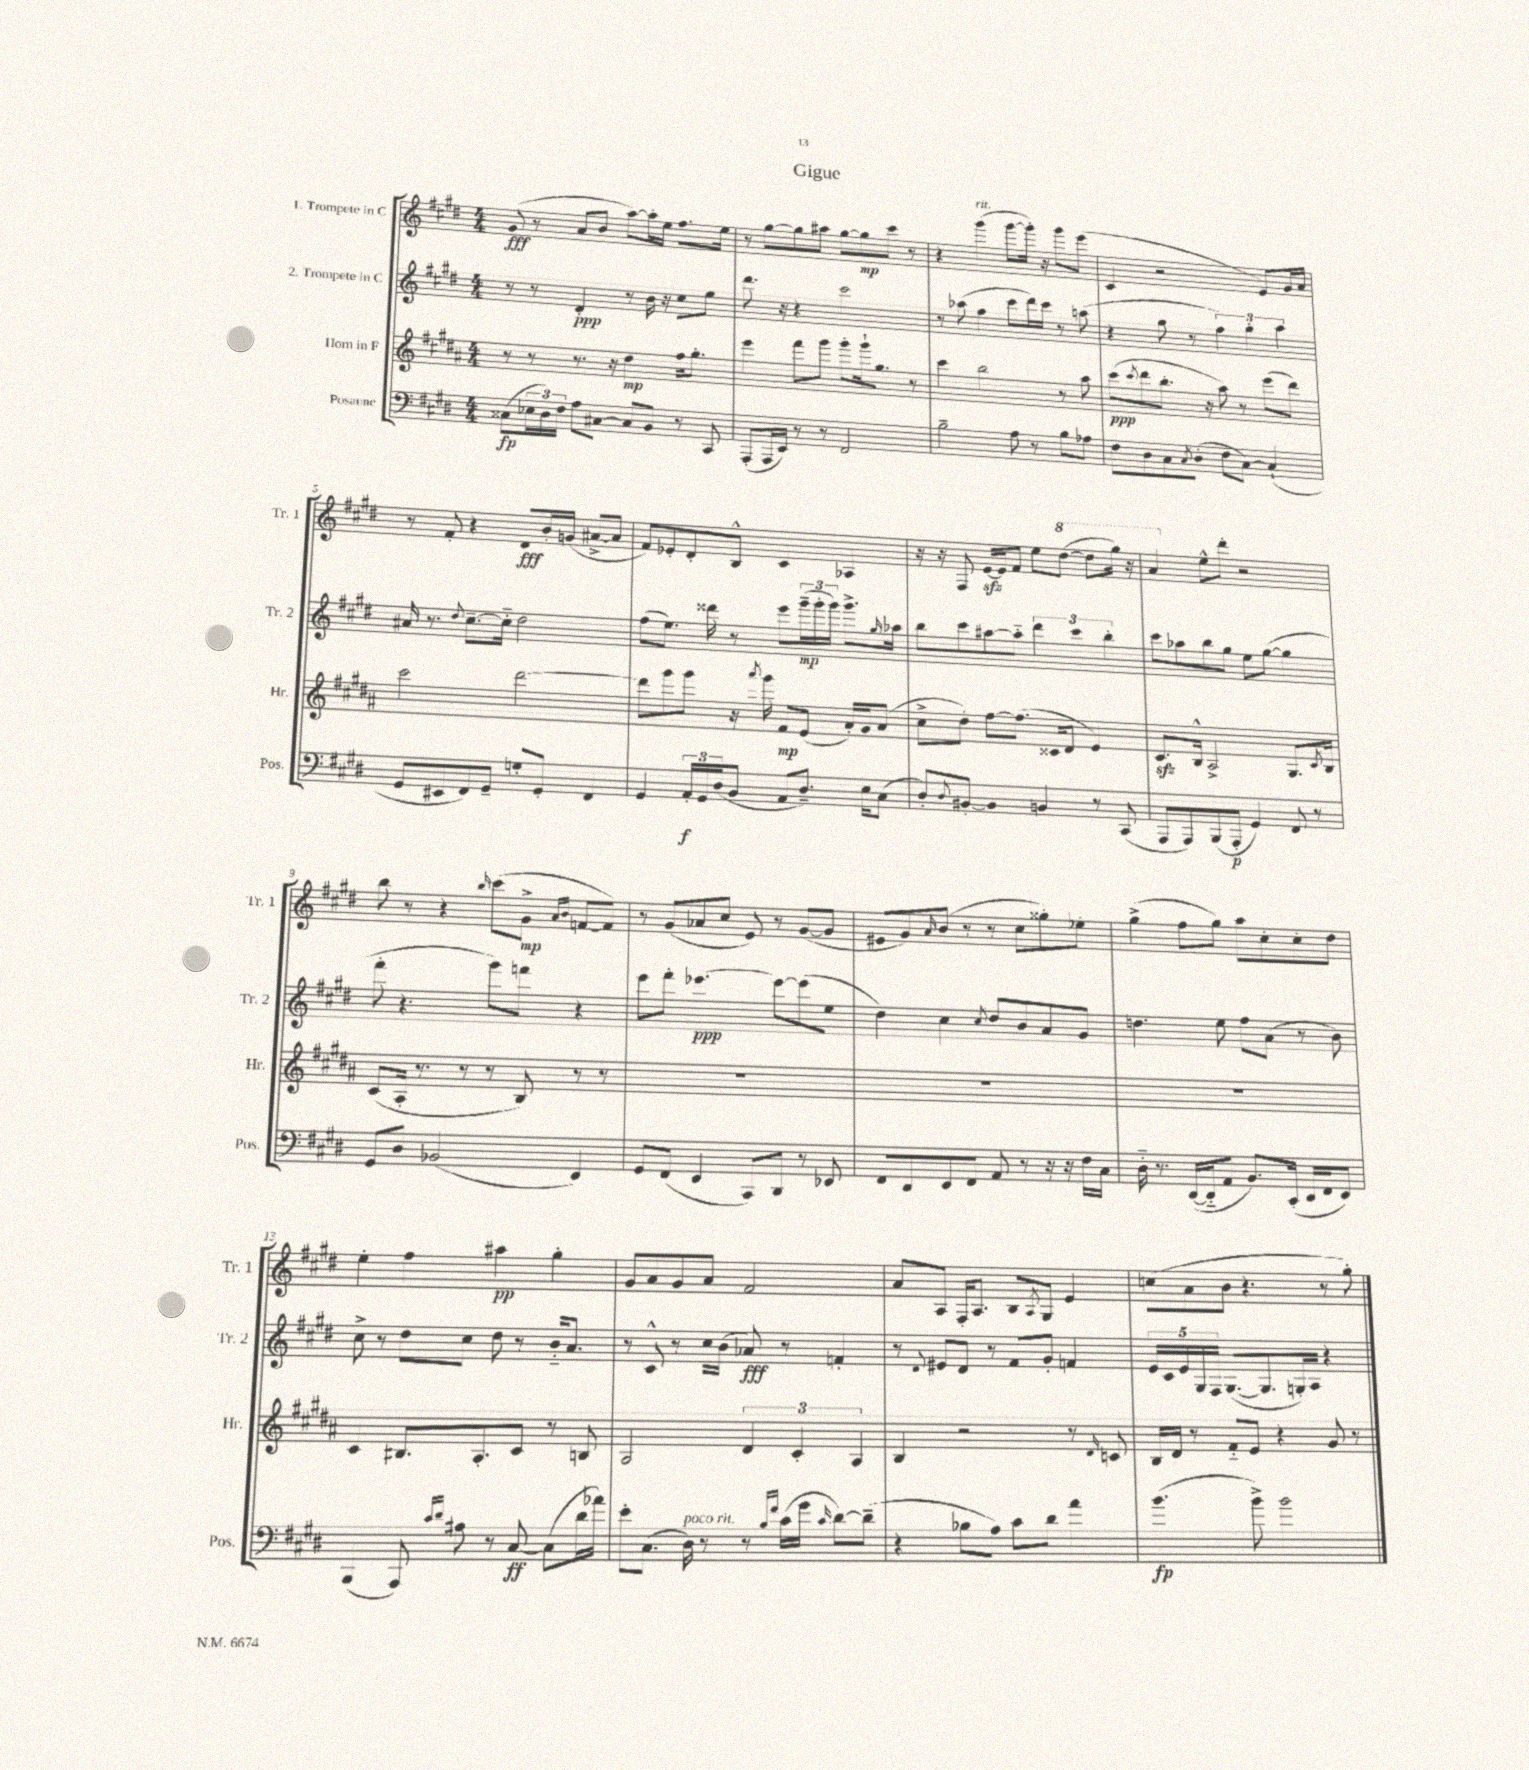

**kern	**dynam	**kern	**dynam	**kern	**dynam	**kern	**dynam
*part4	*part4	*part3	*part3	*part2	*part2	*part1	*part1
*staff4	*staff4	*staff3	*staff3	*staff2	*staff2	*staff1	*staff1
*I"Posaune	*	*I"Horn in F	*	*I"2. Trompete in C	*	*I"1. Trompete in C	*
*I'Pos.	*	*I'Hr.	*	*I'Tr. 2	*	*I'Tr. 1	*
*clefF4	*	*clefG2	*	*clefG2	*	*clefG2	*
*k[f#c#g#d#]	*	*k[f#c#g#d#a#]	*	*k[f#c#g#d#]	*	*k[f#c#g#d#]	*
*M4/4	*	*M4/4	*	*M4/4	*	*M4/4	*
=1	=1	=1	=1	=1	=1	=1	=1
(8C##X\L	fp	8r	.	8r	.	(8g#/	fff
24E-X\L	.	8r	.	8r	.	8r	.
24D#\)	.	.	.	.	.	.	.
24F#\JJ	.	.	.	.	.	.	.
8A\L	.	8.r	.	4d#'/	ppp	8a/L	.
[8C#X\J	.	.	.	.	.	8b/J	.
.	.	16r	.	.	.	.	.
8C#/L]	.	4dd#\	mp	8r	.	[8aa\L)	.
8BB/J	.	.	.	16b\	.	16aa'\L]	.
.	.	.	.	16r	.	16ee\JJ	.
8r	.	16ff#\KL	.	8cc#\L	.	8.ff#\L	.
.	.	8.gg#'\J	.	.	.	.	.
8CC#/	.	.	.	8ee\J	.	.	.
.	.	.	.	.	.	16ee\Jk	.
=2	=2	=2	=2	=2	=2	=2	=2
(8AAA'/L	.	4eee\	.	8.ddd#\	.	8r	.
16AAA/L	.	.	.	.	.	[8gg#\L	.
16EE/JJ)	.	.	.	16r	.	.	.
8r	.	8fff#\L	.	4r	.	8gg#\]	.
8r	.	8ggg#\J	.	.	.	8aa#X\J	.
2FF#/	.	8ggg#'\L	.	2ccc#\	.	[8gg#\L	.
.	.	16ggg#`\k	.	.	.	8gg#\]	mp
.	.	8.gg#\J	.	.	.	.	.
.	.	.	.	.	.	8ccc#\J	.
.	.	8r	.	.	.	8r	.
=3	=3	=3	=3	=3	=3	=3	=3
2B~\	.	4ccc#\	.	8r	.	4r	.
.	.	.	.	(8aa-X\	.	.	.
!	!	!	!	!	!	!LO:TX:a:i:t=rit.	!
.	.	2bb\	.	4ff#\	.	(4ggg#\	.
8A\	.	.	.	8ccc#\L	.	[8ggg#\L	.
8r	.	.	.	16ddd#\L)	.	16ggg#'\Jk])	.
.	.	.	.	16ccc#\JJ	.	16r	.
8B\L	.	8r	.	8r	.	8ggg#\L	.
8A-X\J	.	8aa#\	.	(8aan\	.	(8eee\J	.
=4	=4	=4	=4	=4	=4	=4	=4
8F#\L	.	(8ccc#\L	ppp	4r	.	4c#/	.
.	.	8qccc#/	.	.	.	.	.
8D#\	.	8ddd#\	.	.	.	.	.
8C#\	.	8.bb'\J	.	8gg#\	.	2r	.
8qC#/	.	.	.	.	.	.	.
(8D#'\J	.	.	.	8r	.	.	.
.	.	16r	.	.	.	.	.
8F#\L	.	8aa#\)	.	6ff#\)	.	.	.
[8C#\J)	.	8r	.	.	.	.	.
.	.	.	.	6gg#'\	.	.	.
(4C#`/]	.	(8eee\L	.	.	.	8e/L)	.
.	.	.	.	6aa\	.	.	.
.	.	8ddd#\J)	.	.	.	16g#/L	.
.	.	.	.	.	.	16a/JJ	.
!!LO:LB:g=z
=5	=5	=5	=5	=5	=5	=5	=5
8GG#/L	.	2ccc#\	.	16a#X/	.	8r	.
.	.	.	.	8.r	.	.	.
8EE#X/	.	.	.	.	.	8f#'/	.
.	.	.	.	8qqdd#/	.	.	.
8FF#/)	.	.	.	[8.cc#~\L	.	4r	.
8GG#~/J	.	.	.	.	.	.	.
.	.	.	.	16cc#\Jk]	.	.	.
8Gn'/L	.	[2ddd#\	.	2dd#\	.	8d#/L	fff
8GG#'/J	.	.	.	.	.	16b'/L	.
.	.	.	.	.	.	(16gn/JJ	.
4FF#/	.	.	.	.	.	[8a#X^/L	.
.	.	.	.	.	.	8a#/J]	.
=6	=6	=6	=6	=6	=6	=6	=6
4GG#/	.	8ddd#\L]	.	(8ff#\L	.	8f#/L)	.
.	.	8ggg#\	.	8.ee\J)	.	8e-X'/	.
24AA'/LL	f	8ggg#\J	.	.	.	8d#'/	.
24GG#/	.	.	.	.	.	.	.
.	.	.	.	16ddd##X\	.	.	.
(24D#/J	.	.	.	.	.	.	.
8BB/J	.	16r	.	8r	.	8B^^/J	.
.	.	8qaaa#/	.	.	.	.	.
.	.	16ggg#\	.	.	.	.	.
8AA/L	.	8f#/L	mp	8eee\L	.	4c#/	.
8.D#~/J)	.	(8e/J	.	(24ggg#~\L	mp	.	.
.	.	.	.	24ggg#'\	.	.	.
.	.	.	.	24ggg#\JJ)	.	.	.
.	.	16a#'/LL)	.	8.ggg#^\L	.	4A-X/	.
16E\KL	.	16g#/J	.	.	.	.	.
(8C#\J	.	(8a#/J	.	.	.	.	.
.	.	.	.	16qqgg#/	.	.	.
.	.	.	.	16aa-X\Jk	.	.	.
=7	=7	=7	=7	=7	=7	=7	=7
8D#'/L)	.	8cc#^\L	.	8bb\L	.	16r	.
.	.	.	.	.	.	16r	.
8qqD#/	.	.	.	.	.	.	.
[8BB#X'/J	.	8dd#'\J)	.	8ccc#\	.	8F#/	.
4BB#/]	.	[8ff#\L	.	[8aa#X\	.	[16ezz/LL	.
.	.	.	.	.	.	16e/J]	.
.	.	(8.ff#\J]	.	8aa#\J]	.	8f#/J	.
4BBn/	.	.	.	6ddd#\	.	8ee\L	.
.	.	16c##X/KL	.	.	.	.	.
*	*	*	*	*	*	*8va	*
.	.	8d#/J	.	.	.	([8ddd#\J	.
.	.	.	.	6ccc#\	.	.	.
8r	.	4e/)	.	.	.	8ddd#\L]	.
.	.	.	.	6bb'\	.	.	.
(8CC#/	.	.	.	.	.	16ggg#\Jk)	.
.	.	.	.	.	.	16r	.
=8	=8	=8	=8	=8	=8	=8	=8
8AAA/L	.	8.c#zz/L	.	8ccc#\L	.	4aa/	.
8AAA/)	.	.	.	8aa-X\	.	.	.
.	.	16B^^/Jk	.	.	.	.	.
*	*	*	*	*	*	*X8va	*
(8BBB/	.	2A#^/	.	8bb\	.	8ee^^\L	.
8AAA'/J	p	.	.	8gg#\J	.	8ddd#'\J	.
4GG#/)	.	.	.	8ee\L	.	2r	.
.	.	.	.	([8gg#\J	.	.	.
8FF#/	.	8.G#/L	.	4gg#\]	.	.	.
8r	.	.	.	.	.	.	.
.	.	8qc#/	.	.	.	.	.
.	.	16B/Jk	.	.	.	.	.
!!LO:LB:g=z
=9	=9	=9	=9	=9	=9	=9	=9
8GG#/L	.	(8c#/L	.	8fff#'\	.	8bb\	.
8D#/J	.	16A#'/Jk	.	4.r	.	8r	.
.	.	8.r	.	.	.	.	.
(2BB-X/	.	.	.	.	.	4r	.
.	.	8r	.	.	.	.	.
.	.	.	.	.	.	16qqbb/	.
.	.	8r	.	8ggg#\L)	.	(8ccc#\L	.
.	.	8B/)	.	8fffn\J	.	8g#^\J	mp
.	.	.	.	.	.	16qqa/LL	.
.	.	.	.	.	.	16qqb/JJ	.
4EE/)	.	8r	.	4r	.	[8fn/L	.
.	.	8r	.	.	.	8f/J])	.
=10	=10	=10	=10	=10	=10	=10	=10
8GG#/L	.	1r	.	8eee\L	.	8r	.
(8FF#/J	.	.	.	8fff#'\J	.	(8g#/L	.
4EE/	.	.	.	[4.eee-X\	ppp	8a-X/	.
.	.	.	.	.	.	8cc#/J	.
8AAA/L)	.	.	.	.	.	8e/)	.
8BBB/J	.	.	.	8eee-\L_	.	8r	.
8r	.	.	.	(8eee-\]	.	([8g#/L	.
8EE-X/	.	.	.	8ee\J	.	8g#/J]	.
=11	=11	=11	=11	=11	=11	=11	=11
8FF#/L	.	1r	.	4dd#\)	.	8e#X/L	.
8DD#/	.	.	.	.	.	8g#/)	.
.	.	.	.	.	.	16qqa/	.
8EE/	.	.	.	4cc#\	.	(8b/J	.
8FF#/J	.	.	.	.	.	8r	.
.	.	.	.	8qcc#/	.	.	.
8AA/	.	.	.	8dd#/L	.	8r	.
8r	.	.	.	8b/	.	8cc#\L	.
16r	.	.	.	8a/	.	8gg##X'\)	.
16r	.	.	.	.	.	.	.
16F#\LL	.	.	.	8g#/J	.	8ee-X'\J	.
16C#\JJ	.	.	.	.	.	.	.
=12	=12	=12	=12	=12	=12	=12	=12
16D#\	.	1r	.	4.ddn\	.	(4gg#^\	.
8.r	.	.	.	.	.	.	.
([16DD#/LL	.	.	.	.	.	8ff#\L	.
16DD#/J]	.	.	.	.	.	.	.
8AA/J	.	.	.	8ee\	.	8gg#\J)	.
8.BB/L)	.	.	.	8ff#\L	.	8aa\L	.
.	.	.	.	(8a\J	.	8cc#'\	.
(16CC#'/Jk	.	.	.	.	.	.	.
16DD#/LL	.	.	.	8r	.	8cc#'\	.
16FF#/J	.	.	.	.	.	.	.
8EE/J)	.	.	.	8b\)	.	8dd#\J	.
!!LO:LB:g=z
=13	=13	=13	=13	=13	=13	=13	=13
(4BBB/	.	4c#/	.	8cc#^\	.	4ee'\	.
.	.	.	.	8r	.	.	.
8AAA/)	.	8.B#X/L	.	8dd#\L	.	4ff#\	.
16qqc#/LL	.	.	.	.	.	.	.
16qqd#/JJ	.	.	.	.	.	.	.
8A#X\	.	.	.	8cc#\J	.	.	.
.	.	8.A#'/	.	.	.	.	.
8r	.	.	.	8dd#\	.	4aa#X\	pp
[8C#/	ff	8c#/J	.	8r	.	.	.
(8C#\L]	.	8r	.	16b/KL	.	4gg#'\	.
.	.	.	.	8.a/J	.	.	.
16d#\L	.	8Bn/	.	.	.	.	.
16a-X\JJ)	.	.	.	.	.	.	.
=14	=14	=14	=14	=14	=14	=14	=14
8e'\L	.	2A#/	.	8r	.	8g#/L	.
(8.C#\J	.	.	.	8c#^^/	.	8a/	.
.	.	.	.	8r	.	8g#/	.
!LO:TX:a:i:t=poco rit.	!	!	!	!	!	!	!
16D#\)	.	.	.	.	.	.	.
8r	.	.	.	16cc#\LL	.	8a/J	.
.	.	.	.	(16b\JJ	.	.	.
8r	.	6d#/	.	8a-X/)	fff	2f#/	.
16qqB/LL	.	.	.	.	.	.	.
16qqf#/JJ	.	.	.	.	.	.	.
(16c#\LL	.	.	.	8r	.	.	.
.	.	6c#'/	.	.	.	.	.
16g#\JJ	.	.	.	.	.	.	.
16qqc#/	.	.	.	.	.	.	.
[8d#\L)	.	.	.	4fn'/	.	.	.
.	.	6A#/	.	.	.	.	.
(8d#~\J]	.	.	.	.	.	.	.
=15	=15	=15	=15	=15	=15	=15	=15
4r	.	4B/	.	8r	.	8a/L	.
.	.	.	.	8qqd#/	.	.	.
.	.	.	.	8e#X/L	.	8A/J	.
8B-X\L	.	2r	.	8d#/J	.	16F#'/KL	.
.	.	.	.	.	.	8.A/J	.
8A\J)	.	.	.	8r	.	.	.
8c#\L	.	.	.	8f#/L	.	8B/L	.
.	.	.	.	.	.	8qA/	.
8d#\J	.	.	.	8g#'/J	.	8G#/J	.
4a\	.	8r	.	4fn/	.	4e/	.
.	.	16qqd#/	.	.	.	.	.
.	.	8cn/	.	.	.	.	.
=16	=16	=16	=16	=16	=16	=16	=16
(4.b\	fp	16B/LL	.	20e/LL	.	(8ccn\L	.
.	.	.	.	20c#/	.	.	.
.	.	16d#/JJ	.	.	.	.	.
.	.	.	.	20e/	.	.	.
.	.	8r	.	.	.	8a\	.
.	.	.	.	20G#/	.	.	.
.	.	.	.	20F#/JJ	.	.	.
.	.	8f#/L	.	([8.G#/L	.	8b\J	.
8b^\)	.	8e/J	.	.	.	4.r	.
.	.	.	.	8.G#/]	.	.	.
2b\	.	4r	.	.	.	.	.
.	.	.	.	16Gn'/L)	.	.	.
.	.	.	.	16A/JJ	.	.	.
.	.	8g#/	.	4r	.	8r	.
.	.	8r	.	.	.	8gg#'\)	.
==	==	==	==	==	==	==	==
*-	*-	*-	*-	*-	*-	*-	*-
